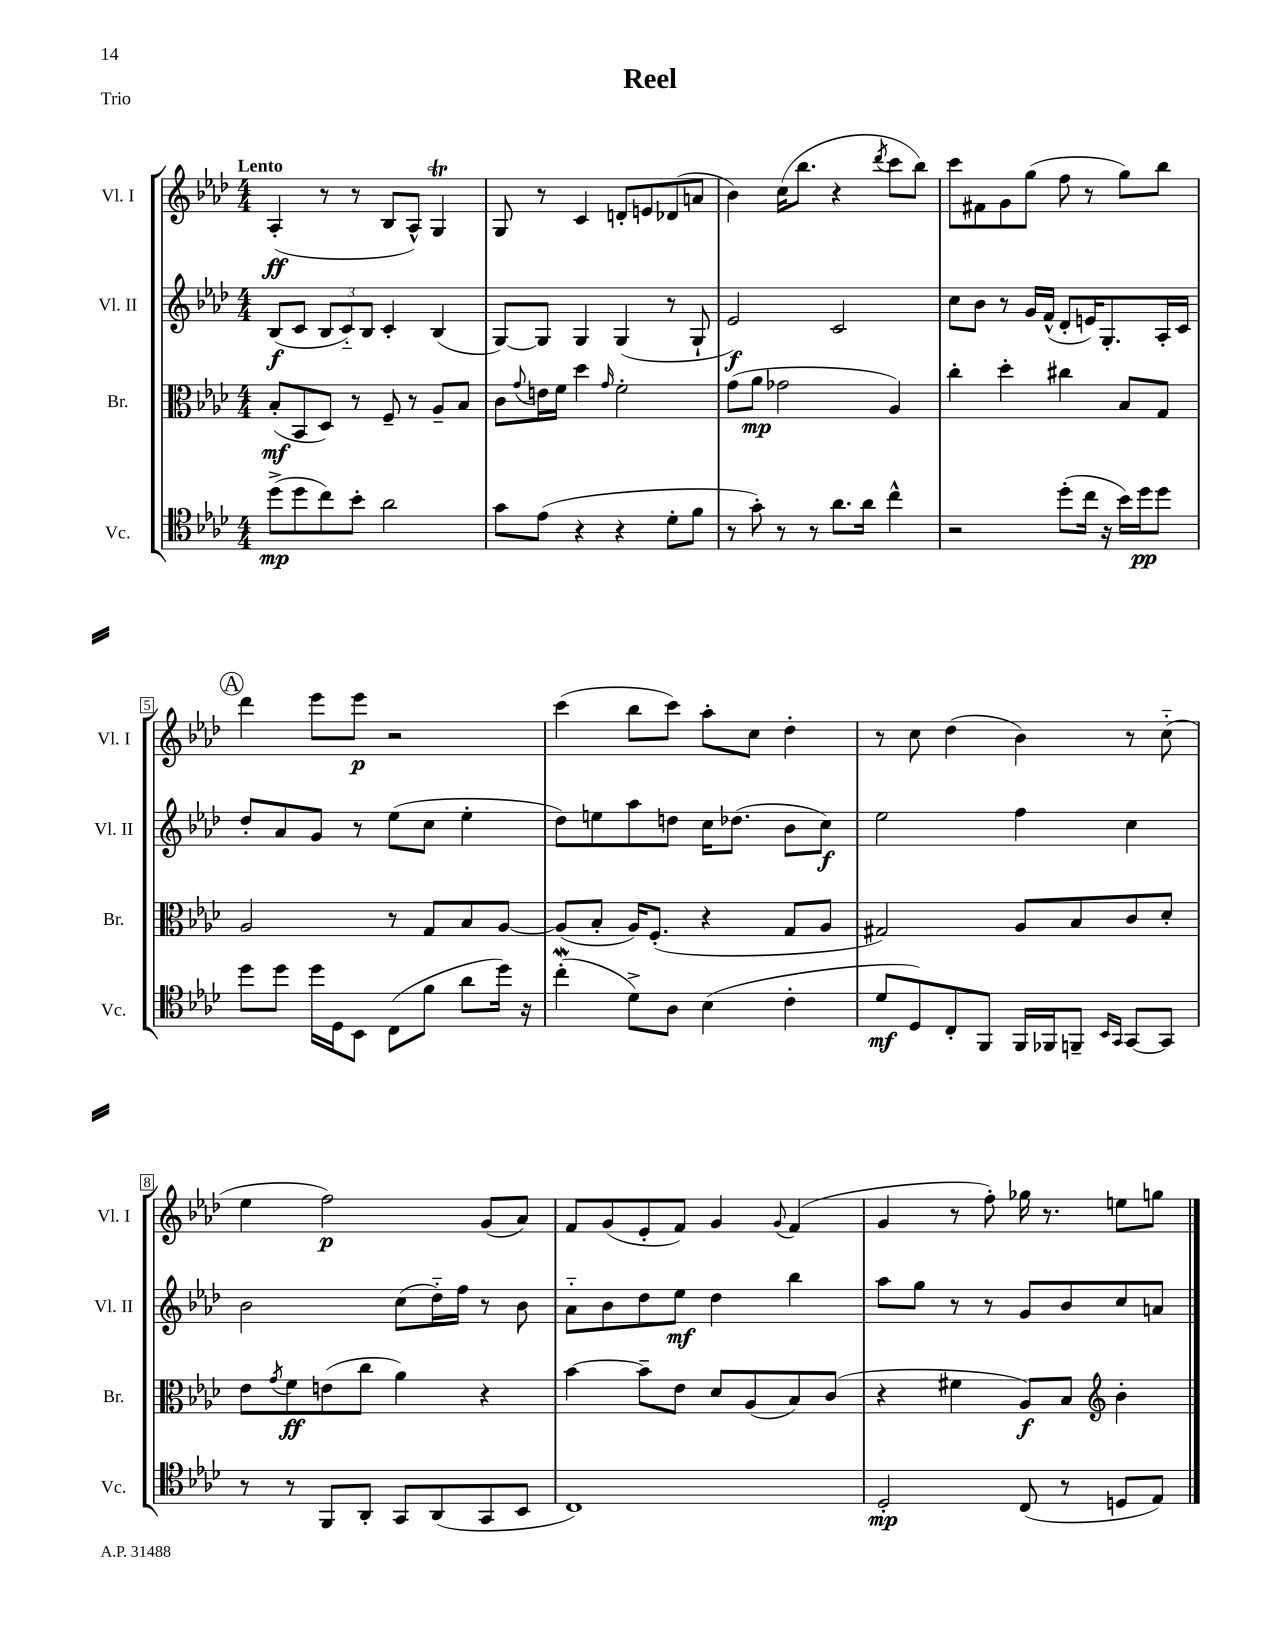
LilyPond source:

\header { title = "Reel" piece = "Trio" }
<<
\new StaffGroup <<
\new Staff = "s0" \with { instrumentName = "Vl. I" shortInstrumentName = "Vl. I" } {
    \clef treble \key aes \major \numericTimeSignature \time 4/4 \tempo "Lento"
    aes4-.\ff( r8 r8 bes8 aes8-^) g4\trill |
    g8 r8 c'4 d'8-. e'8 des'8( a'8 |
    bes'4) c''16( bes''8. r4 \acciaccatura { des'''8 } c'''8 bes''8) |
    c'''8 fis'8 g'8 g''8( f''8 r8 g''8) bes''8 |
    \mark \markup { \circle "A" } des'''4 ees'''8 ees'''8\p r2 |
    c'''4( bes''8 c'''8) aes''8-. c''8 des''4-. |
    r8 c''8 des''4( bes'4) r8 c''8-_( |
    ees''4 f''2\p) g'8( aes'8) |
    f'8 g'8( ees'8-. f'8) g'4 \appoggiatura { g'8 } f'4( |
    g'4 r8 f''8-.) ges''16 r8. e''8 g''8 \bar "|." |
}
\new Staff = "s1" \with { instrumentName = "Vl. II" shortInstrumentName = "Vl. II" } {
    \clef treble \key aes \major \numericTimeSignature \time 4/4
    bes8\f( c'8 \tuplet 3/2 { bes8 c'8-_) bes8 } c'4-. bes4( |
    g8~) g8 g4 g4( r8 g8-! |
    ees'2\f) c'2 |
    c''8 bes'8 r8 g'16 f'16-^( des'8-. e'16) g8.-. aes16-. c'16 |
    \mark \markup { \circle "A" } des''8-. aes'8 g'8 r8 ees''8( c''8 ees''4-. |
    des''8) e''8 aes''8 d''8 c''16 des''8.( bes'8 c''8\f) |
    ees''2 f''4 c''4 |
    bes'2 c''8( des''16-_) f''16 r8 bes'8 |
    aes'8-_ bes'8 des''8 ees''8\mf des''4 bes''4 |
    aes''8 g''8 r8 r8 g'8 bes'8 c''8 a'8 \bar "|." |
}
\new Staff = "s2" \with { instrumentName = "Br." shortInstrumentName = "Br." } {
    \clef alto \key aes \major \numericTimeSignature \time 4/4
    bes8-.\mf( bes,8 des8) r8 f8-- r8 aes8-- bes8 |
    c'8 \appoggiatura { g'8 } e'16 f'16 des''4 \grace { g'16 } f'2-. |
    g'8( aes'8\mp ges'2 aes4) |
    c''4-. des''4-. cis''4 bes8 g8 |
    \mark \markup { \circle "A" } aes2 r8 g8 bes8 aes8~ |
    aes8( bes8-. aes16) f8.-.( r4 g8 aes8 |
    gis2) aes8 bes8 c'8 des'8-. |
    ees'8 \acciaccatura { g'8 } f'8\ff e'8( c''8 aes'4) r4 |
    bes'4~ bes'8-- ees'8 des'8 aes8( bes8) c'8( |
    r4 fis'4 aes8\f) bes8 \clef treble bes'4-. \bar "|." |
}
\new Staff = "s3" \with { instrumentName = "Vc." shortInstrumentName = "Vc." } {
    \clef tenor \key aes \major \numericTimeSignature \time 4/4
    des''8->\mp( des''8 c''8) bes'8-. aes'2 |
    g'8 ees'8( r4 r4 des'8-. f'8 |
    r8 g'8-.) r8 r8 aes'8. aes'16 c''4-^ |
    r2 des''8-.( c''16 r16 bes'16) des''16\pp des''8 |
    \mark \markup { \circle "A" } des''8 des''8 des''16 des16 bes,8 c8( f'8 aes'8 des''16) r16 |
    c''4-.\mordent( des'8->) aes8 bes4( c'4-. |
    des'8\mf des8) c8-. f,8 f,16 fes,16 f,8-- \grace { bes,16 g,16 } g,8~ g,8 |
    r8 r8 f,8 aes,8-. g,8 aes,8( g,8 bes,8 |
    c1) |
    des2-.\mp c8( r8 d8 ees8) \bar "|." |
}
>>
>>
\layout { \context { \Score \override BarNumber.stencil = #(make-stencil-boxer 0.1 0.3 ly:text-interface::print) } }
